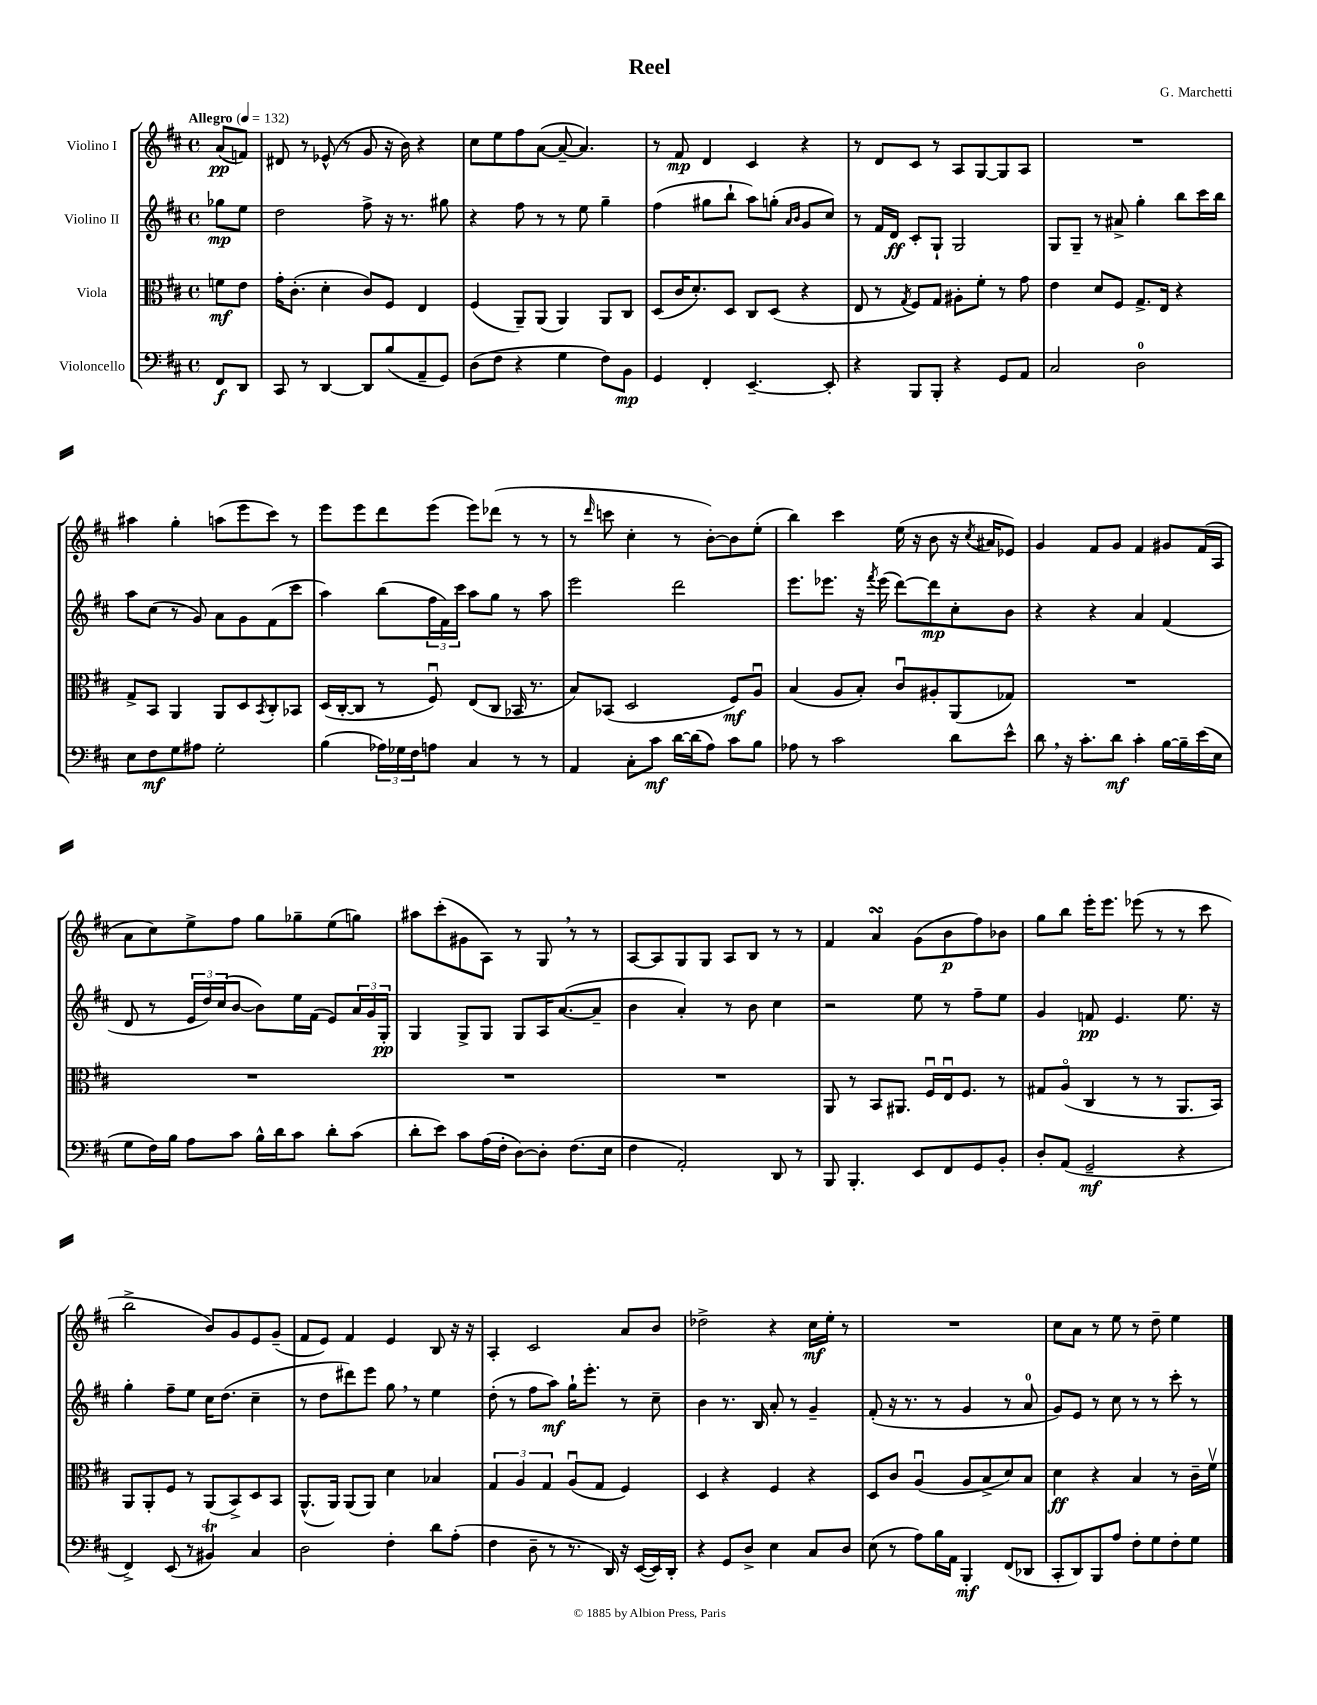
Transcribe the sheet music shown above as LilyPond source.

\header { title = "Reel" composer = "G. Marchetti" }
<<
\new StaffGroup <<
\new Staff = "s0" \with { instrumentName = "Violino I" } {
    \clef treble \key d \major \defaultTimeSignature \time 4/4 \partial 4 \tempo "Allegro" 4 = 132
    a'8\pp( f'8) |
    dis'8 r8 ees'8-^( r8 g'8 r16 b'16) r4 |
    cis''8 e''8 fis''8 a'8~( a'8~-- a'4.) |
    r8 fis'8\mp d'4 cis'4 r4 |
    r8 d'8 cis'8 r8 a8 g8~ g8 a8 |
    R1 |
    ais''4 g''4-. a''8( e'''8 cis'''8) r8 |
    e'''8 e'''8 d'''8 e'''8( e'''8) des'''8( r8 r8 |
    r8 \grace { d'''16 } c'''8 cis''4-. r8 b'8~-.) b'8 e''8-.( |
    b''4) cis'''4 e''16( r16 b'8 r16 \acciaccatura { cis''8 } ais'16 ees'8) |
    g'4 fis'8 g'8 fis'4 gis'8 fis'16( a16 |
    a'8 cis''8) e''8-> fis''8 g''8 ges''8-- e''8( g''8) |
    ais''8 cis'''8-.( gis'8 a8) r8 g8 \breathe r8 r8 |
    a8~ a8 g8 g8 a8 b8 r8 r8 |
    fis'4 a'4\turn g'8( b'8\p fis''8) bes'8 |
    g''8 b''8 e'''16-. e'''8. ees'''8( r8 r8 cis'''8 |
    b''2-> b'8) g'8 e'8 g'8--( |
    fis'8 e'8) fis'4 e'4 b8 r16 r16 |
    a4-. cis'2 a'8 b'8 |
    des''2-> r4 cis''16\mf e''16-. r8 |
    R1 |
    cis''8 a'8 r8 e''8 r8 d''8-- e''4 \bar "|." |
}
\new Staff = "s1" \with { instrumentName = "Violino II" } {
    \clef treble \key d \major \defaultTimeSignature \time 4/4 \partial 4
    ges''8\mp e''8 |
    d''2 fis''8-> r16 r8. gis''8 |
    r4 fis''8 r8 r8 e''8 g''4-- |
    fis''4( gis''8 b''8-! a''8) g''8-.( \grace { a'16 b'16 } g'8 cis''8) |
    r8 fis'16 d'16\ff cis'8-. g8-! g2 |
    g8 g8-- r8 ais'8-> g''4-. b''8 cis'''16 b''16 |
    a''8 cis''8( r8 g'8) a'8 g'8 fis'8( cis'''8 |
    a''4) b''8( \tuplet 3/2 { fis''16 fis'16) cis'''16 } a''8 g''8 r8 a''8 |
    e'''2 d'''2 |
    e'''8. ees'''8. r16 \acciaccatura { fis'''8 } ees'''16( d'''8~) d'''8\mp cis''8-. b'8 |
    r4 r4 a'4 fis'4( |
    d'8 r8 \tuplet 3/2 { e'16 d''16) cis''16( } b'8~ b'8) e''16 fis'16( e'8) \tuplet 3/2 { a'16 g'16 g16-.\pp } |
    g4 g8-> g8 g8 a16 a'8.~( a'8-- |
    b'4 a'4-.) r8 b'8 cis''4 |
    r2 e''8 r8 fis''8-- e''8 |
    g'4 f'8\pp e'4. e''8. r16 |
    g''4-. fis''8-- e''8 cis''16 d''8.( cis''4-- |
    r8 d''8 dis'''8) e'''8 g''8 \breathe r8 e''4 |
    d''8-.( r8 fis''8 a''8\mf) g''16-! e'''8.-. r8 cis''8-- |
    b'4 r8. b16 a'8-. r8 g'4-- |
    fis'8-.( r16 r8. r8 g'4 r8 a'8-0 |
    g'8) e'8 r8 cis''8 r8 r8 cis'''8-. r8 \bar "|." |
}
\new Staff = "s2" \with { instrumentName = "Viola" } {
    \clef alto \key d \major \defaultTimeSignature \time 4/4 \partial 4
    f'8\mf e'8 |
    g'16-. cis'8.-.( d'4-. cis'8) fis8 e4 |
    fis4( a,8--) a,8( a,4) a,8 cis8 |
    d8( cis'16 d'8.-.) d8 cis8 d8( r4 |
    e8 r8 \acciaccatura { g8 } fis8) g8 ais8-. fis'8-. r8 g'8 |
    e'4 d'8 fis8 g8.-> e16 r4 |
    g8-> b,8 a,4 a,8 d8 \acciaccatura { b,8 } cis8-. bes,8 |
    d16( cis16~-. cis8 r8 fis8\downbow) e8( cis8 bes,16 r8. |
    b8) bes,8( d2 fis8\mf) a8\downbow |
    b4( a8 b8-.) cis'8\downbow ais8-. a,8( ges8) |
    R1 |
    R1 |
    R1 |
    R1 |
    a,8 r8 b,8 ais,8. fis16\downbow e16\downbow fis8. r8 |
    gis8 a8\flageolet( cis4 r8 r8 a,8. b,16) |
    a,8 a,8-. fis8 r8 a,8( b,8->) d8 b,8 |
    a,8.-^( a,16) a,8( a,8) d'4 bes4 |
    \tuplet 3/2 { g4 a4 g4 } a8\downbow( g8 fis4) |
    d4 r4 fis4 r4 |
    d8 cis'8 a4\downbow( a8 b8-> d'8) b8 |
    d'4\ff r4 b4 r8 cis'16-- fis'16\upbow \bar "|." |
}
\new Staff = "s3" \with { instrumentName = "Violoncello" } {
    \clef bass \key d \major \defaultTimeSignature \time 4/4 \partial 4
    fis,8\f d,8 |
    cis,8 r8 d,4~ d,8 b8( a,8-- g,8) |
    d8( fis8 r4 g4 fis8) b,8\mp |
    g,4 fis,4-. e,4.~-- e,8-. |
    r4 b,,8 b,,8-. r4 g,8 a,8 |
    cis2 d2-0 |
    e8 fis8\mf g8 ais8 g2-. |
    b4( \tuplet 3/2 { aes16) ges16 fis16 } a8 cis4 r8 r8 |
    a,4 cis8-. cis'8\mf d'16~ d'16( a8) cis'8 b8 |
    aes8 r8 cis'2 d'8 e'8-^ |
    d'8 \breathe r16 cis'8.-. d'8\mf cis'4-. b16~ b16-- e'16( e16 |
    g8 fis16) b16 a8 cis'8 b16-^ d'16 cis'8 d'8-. cis'8( |
    d'8-. e'8) cis'8 a16( fis16-. d8~) d8-. fis8.( e16 |
    fis4 a,2-.) d,8 r8 |
    b,,8 b,,4.-. e,8 fis,8 g,8 b,8-. |
    d8-. a,8( g,2--\mf r4 |
    fis,4->) e,8( r8 bis,4\trill) cis4 |
    d2 fis4-. d'8 a8-.( |
    fis4 d8-- r8 r8. d,16) r16 e,16~( e,16) d,16-. |
    r4 g,8 d8-> e4 cis8 d8 |
    e8( r8 a8) b16 a,16 b,,4-.\mf fis,8( des,8 |
    cis,8-. d,8) b,,8 a8 fis8-. g8 fis8-. g8 \bar "|." |
}
>>
>>
\layout { \context { \Score \remove "Bar_number_engraver" } }
